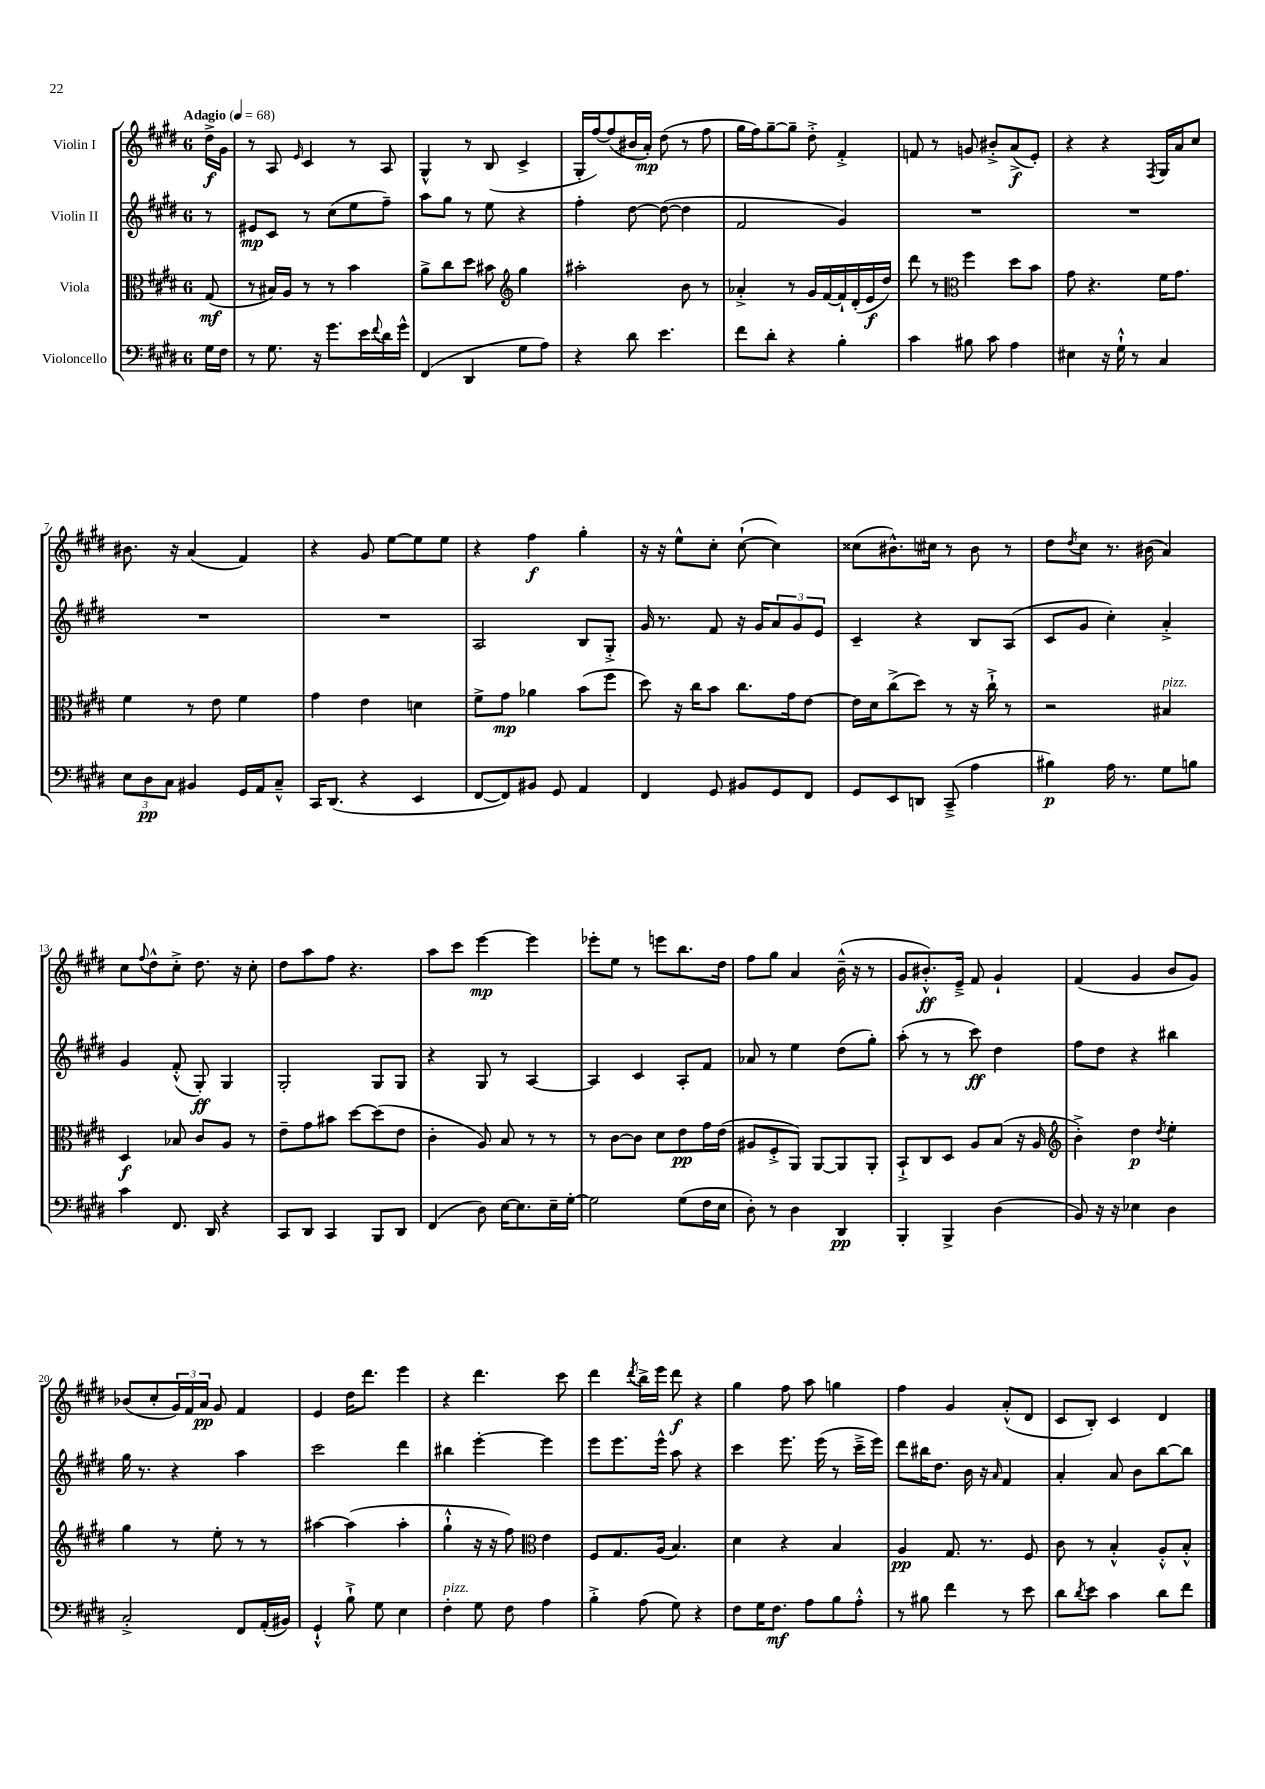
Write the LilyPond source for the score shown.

<<
\new StaffGroup <<
\new Staff = "s0" \with { instrumentName = "Violin I" } {
    \clef treble \key e \major \once \override Staff.TimeSignature.style = #'single-digit \time 6/8 \partial 8 \tempo "Adagio" 4 = 68
    dis''16->\f gis'16 |
    r8 a8 \grace { e'16 } cis'4 r8 a8 |
    gis4-^ r8 b8( cis'4-> |
    gis16-. fis''16~) fis''8( bis'16 a'16-.\mp) dis''8( r8 fis''8 |
    gis''16 fis''16) gis''8~-- gis''8-- dis''8-.-> fis'4-.-> |
    f'8 r8 g'8 bis'8-.-> a'8->\f( e'8-.) |
    r4 r4 \acciaccatura { fis8 } gis16 a'16 cis''8 |
    bis'8. r16 a'4( fis'4) |
    r4 gis'8 e''8~ e''8 e''8 |
    r4 fis''4\f gis''4-. |
    r16 r16 e''8-^ cis''8-. cis''8~-!( cis''4) |
    cisis''8( bis'8.-^) cis''16 r8 bis'8 r8 |
    dis''8 \acciaccatura { dis''8 } cis''8 r8. bis'16( a'4) |
    cis''8 \appoggiatura { fis''8 } dis''8-^ cis''8-.-> dis''8. r16 cis''8-. |
    dis''8 a''8 fis''8 r4. |
    a''8 cis'''8 e'''4~\mp e'''4 |
    ees'''8-. e''8 r8 e'''8 b''8. dis''16 |
    fis''8 gis''8 a'4 b'16---^( r16 r8 |
    gis'8 bis'8.-.-^\ff) e'16---> fis'8 gis'4-! |
    fis'4( gis'4 b'8 gis'8) |
    bes'8( cis''8-. \tuplet 3/2 { gis'16) fis'16 a'16\pp } gis'8 fis'4 |
    e'4 dis''16 dis'''8. e'''4 |
    r4 dis'''4. cis'''8 |
    dis'''4 \acciaccatura { dis'''8 } b''16-> e'''16 dis'''8\f r4 |
    gis''4 fis''8 a''8 g''4 |
    fis''4 gis'4 a'8-.-^( dis'8 |
    cis'8 b8-.) cis'4 dis'4 \bar "|." |
}
\new Staff = "s1" \with { instrumentName = "Violin II" } {
    \clef treble \key e \major \once \override Staff.TimeSignature.style = #'single-digit \time 6/8 \partial 8
    r8 |
    eis'8\mp cis'8 r8 cis''8( e''8 fis''8--) |
    a''8 gis''8 r8 e''8 r4 |
    fis''4-. dis''8~ dis''8~( dis''4 |
    fis'2 gis'4) |
    R2. |
    R2. |
    R2. |
    R2. |
    a2 b8 gis8-.-> |
    gis'16 r8. fis'8 r16 gis'16 \tuplet 3/2 { a'8 gis'8 e'8 } |
    cis'4-- r4 b8 a8( |
    cis'8 gis'8 cis''4-.) a'4-.-> |
    gis'4 fis'8-.-^( gis8-.\ff) gis4 |
    gis2-. gis8 gis8 |
    r4 gis8 r8 a4~ |
    a4 cis'4 a8-. fis'8 |
    aes'8 r8 e''4 dis''8( gis''8-.) |
    a''8-.( r8 r8 cis'''8\ff) dis''4 |
    fis''8 dis''8 r4 bis''4 |
    gis''16 r8. r4 a''4 |
    cis'''2 dis'''4 |
    bis''4 e'''4~-. e'''4 |
    e'''8 e'''8. e'''16-^ a''8 r4 |
    cis'''4 e'''8. e'''16( r8 cis'''16---> e'''16) |
    dis'''8 bis''16 dis''8. b'16 r16 \grace { a'16 } fis'4 |
    a'4-. a'8 b'8 b''8~ b''8 \bar "|." |
}
\new Staff = "s2" \with { instrumentName = "Viola" } {
    \clef alto \key e \major \once \override Staff.TimeSignature.style = #'single-digit \time 6/8 \partial 8
    gis8\mf( |
    r8 bis16) a16 r8 r8 b'4 |
    a'8-> cis''8 dis''8 bis'8 \clef treble gis''4 |
    ais''2-. b'8 r8 |
    aes'4-.-> r8 gis'16 fis'16~ fis'16-! dis'16-.( e'16\f dis''16) |
    dis'''8 r8 \clef alto fis''4 dis''8 b'8 |
    gis'8 r4. fis'16 gis'8. |
    fis'4 r8 e'8 fis'4 |
    gis'4 e'4 d'4 |
    fis'8-> gis'8\mp aes'4 b'8( fis''8 |
    dis''8) r16 cis''16 b'8 cis''8. gis'16 e'8~ |
    e'16 dis'16 cis''8->( dis''8) r8 r16 cis''16-!-> r8 |
    r2 bis4^\markup { \italic "pizz." } |
    dis4\f bes8 cis'8 a8 r8 |
    e'8-- gis'8 bis'8 dis''8~ dis''8( e'8 |
    cis'4-. a8) b8 r8 r8 |
    r8 cis'8~ cis'8 dis'8 e'8\pp gis'16 e'16( |
    ais8 fis8-.-> a,8) a,8~ a,8 a,8-. |
    b,8-!-> cis8 dis8 a8 b8( r16 a16 |
    \clef treble b'4-.->) dis''4\p \acciaccatura { dis''8 } e''4-. |
    gis''4 r8 e''8-. r8 r8 |
    ais''4~ ais''4( ais''4-. |
    gis''4-!-^ r16 r16 fis''8) \clef alto e'4 |
    fis8 gis8. a16( b4.) |
    dis'4 r4 b4 |
    a4\pp gis8. r8. fis8 |
    cis'8 r8 b4-.-^ a8-.-^ b8-.-^ \bar "|." |
}
\new Staff = "s3" \with { instrumentName = "Violoncello" } {
    \clef bass \key e \major \once \override Staff.TimeSignature.style = #'single-digit \time 6/8 \partial 8
    gis16 fis16 |
    r8 gis8. r16 gis'8. e'16 \appoggiatura { fis'8 } dis'16 gis'16-^ |
    fis,4( dis,4 gis8 a8) |
    r4 dis'8 e'4. |
    fis'8 dis'8-. r4 b4-. |
    cis'4 bis8 cis'8 a4 |
    eis4 r16 gis16-!-^ r8 cis4 |
    \tuplet 3/2 { e8 dis8\pp cis8 } bis,4 gis,16 a,16 cis8---^ |
    cis,16 dis,8.( r4 e,4 |
    fis,8~ fis,8) bis,8 gis,8 a,4 |
    fis,4 gis,8 bis,8 gis,8 fis,8 |
    gis,8 e,8 d,8 cis,8--->( a4 |
    bis4\p) a16 r8. gis8 b8 |
    cis'4 fis,8. dis,16 r4 |
    cis,8 dis,8 cis,4 b,,8 dis,8 |
    fis,4( dis8) e16~ e8. e16-- gis16~-. |
    gis2 gis8( fis16 e16 |
    dis8-.) r8 dis4 dis,4\pp |
    b,,4-. b,,4-> dis4( |
    b,8) r16 r16 ees4 dis4 |
    cis2-.-> fis,8 a,16-.( bis,16) |
    gis,4-!-^ b8-!-> gis8 e4 |
    fis4-.^\markup { \italic "pizz." } gis8 fis8 a4 |
    b4-.-> a8( gis8) r4 |
    fis8 gis16 fis8.\mf a8 b8 a8-.-^ |
    r8 bis8 fis'4 r8 e'8 |
    dis'8 \acciaccatura { dis'8 } e'8 cis'4 dis'8 fis'8 \bar "|." |
}
>>
>>
